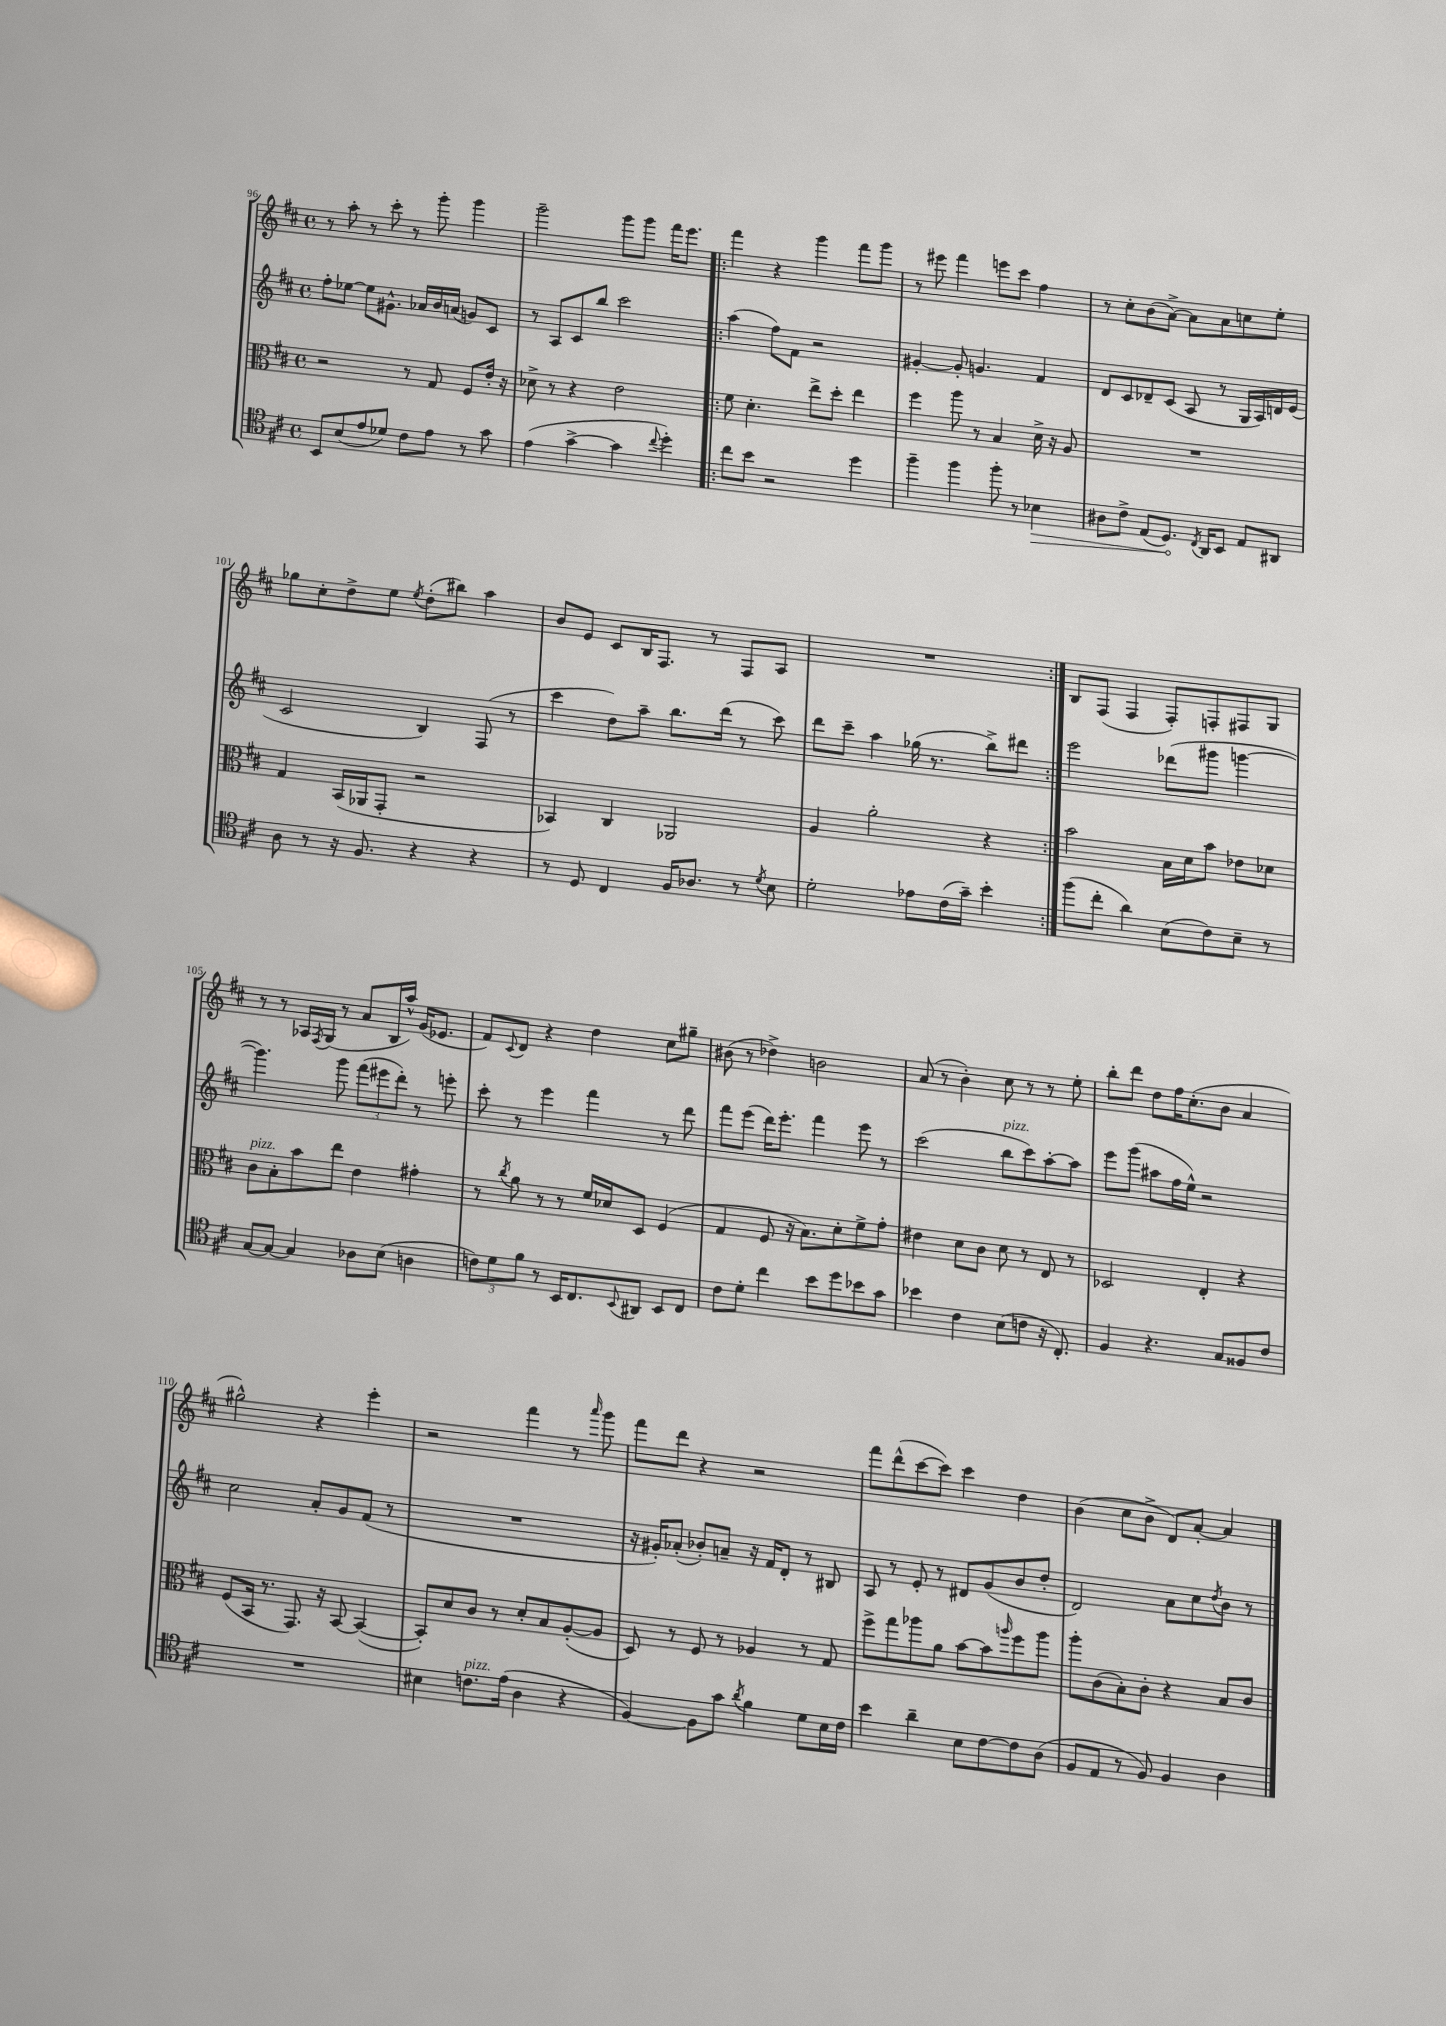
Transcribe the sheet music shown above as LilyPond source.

<<
\new StaffGroup <<
\new Staff = "s0" {
    \clef treble \key d \major \defaultTimeSignature \time 4/4
    r8 a''8-. r8 cis'''8-. r8 g'''8-. g'''4 |
    g'''2-- g'''8 g'''8 fis'''16 e'''8. |
    \repeat volta 2 { fis'''4 r4 g'''4 fis'''8 g'''8 |
    r8 eis'''8 fis'''4 e'''8 cis'''8 fis''4 |
    r8 cis''8-. b'8( a'8~->) a'8 a'8 c''8 e''8-. |
    ges''8 cis''8-. d''8-> e''8 \acciaccatura { e''8 } d''8-.( bis''8) a''4 |
    b'8 e'8 cis'8 b16 fis8. r8 fis8 a8 |
    R1 | }
    b8 fis8( fis4 fis8-.) f8-. fis8 g8 |
    r8 r8 aes16 \acciaccatura { fis8 } g16( r8 a'8 b16 a''16-^) g'16( ees'8. |
    fis'8) \appoggiatura { cis'8 } d'8 r4 d''4 cis''8 gis''8-- |
    bis'8( r8 des''4->) b'2 |
    a'8( r8 b'4-.) cis''8 r8 r8 e''8-. |
    b''8-. d'''8 d''8 fis''16 cis''8.-.( b'8 a'4 |
    gis''2-^) r4 e'''4-. |
    r2 fis'''4 r8 \grace { a'''16 } g'''8 |
    fis'''8 d'''8 r4 r2 |
    fis'''8 d'''8-^( cis'''8~ cis'''8) cis'''4 d''4 |
    b'4( cis''8 b'8-> d'8) a'8~-. a'4 \bar "|." |
}
\new Staff = "s1" {
    \clef treble \key d \major \defaultTimeSignature \time 4/4
    fis''8-. ees''8~ ees''8 gis'8.-^ aes'16 b'16 a'16( g'8) cis'8 |
    r8 a8 cis'8 b''8 cis'''2 |
    \repeat volta 2 { a''4( fis''8) fis'8 r2 |
    gis'4~-. gis'8-. g'4. fis'4 |
    d'8 cis'8 des'8-- cis'8( a8 r8 g16 a16) d'16 e'16( |
    cis'2 b4) fis8( r8 |
    cis'''4 d''8) a''8-- b''8. d'''16( r8 cis'''8) |
    d'''8 cis'''8-- a''4 ges''16( r8. b''8->) dis'''8 | }
    e'''2 des'''8( gis'''8 g'''4~ |
    g'''4.) g'''8 \tuplet 3/2 { fis'''8( eis'''8 d'''8-.) } r8 e'''8-. |
    cis'''8-. r8 e'''4 fis'''4 r8 d'''8 |
    fis'''8 e'''8( d'''16) e'''8.-. fis'''4 e'''8 r8 |
    cis'''2( b''8^\markup { \italic "pizz." } cis'''8) a''8~-. a''8 |
    e'''8 g'''8( ais''8 fis''16 e''16-^) r2 |
    cis''2 a'8-. g'8 fis'8( r8 |
    R1 |
    r16 gis'16-.) aes'8-.( bes'8-.) a'8-- r16 fis'16 d'8-. r8 bis8 |
    a8 r8 e'8-. r8 dis'8 g'8( b'8 d''8-. |
    d'2) a'8 cis''8 \acciaccatura { d''8 } b'8 r8 \bar "|." |
}
\new Staff = "s2" {
    \clef alto \key d \major \defaultTimeSignature \time 4/4
    r2 r8 g8 fis8 e'16-. r16 |
    des'8-> r8 r4 e'2 |
    \repeat volta 2 { fis'8 d'4.-. e''8-> d''8-. e''4 |
    fis''4 a''8 r8 b4 d'16-> r16 a8 |
    R1 |
    g4 b,16( aes,16 g,8-. r2 |
    bes,4) cis4 aes,2 |
    a4 a'2-. r4 | }
    b'2 b16 d'16 b'8 ees'8 des'8 |
    cis'8^\markup { \italic "pizz." } b8-. b'8 e''8 e'4 gis'4-. |
    r8 \acciaccatura { cis''8 } a'8 r8 r8 fis'16 des'16 d8 fis4( |
    g4 fis8 r16 b8.) d'8-. fis'8-> g'8-. |
    eis'4 d'8 cis'8 d'8 r8 e8 r8 |
    des2 e4-. r4 |
    fis8( b,16 r8. g,8.) r16 b,8~ b,4~( |
    b,8-.) d'8 cis'8 r8 d'8-. b8 a8~-.( a8 |
    d8) r8 fis8 r8 aes4 r8 g8 |
    fis''8-> g''8 aes''8 a'8 b'8~ b'8 \grace { a''16 } fis''8 a''8 |
    a''8-. cis'8( b8-.) cis'8-. r4 b8 cis'8 \bar "|." |
}
\new Staff = "s3" {
    \clef tenor \key d \major \defaultTimeSignature \time 4/4
    b,8 b8( e'8 des'8) cis'8 e'8 r8 g'8 |
    e'4( g'4~-> g'4 \appoggiatura { cis''8 } d''4-.) |
    \repeat volta 2 { cis''8 b'8 r2 d''4 |
    fis''4-- fis''4 fis''8-. r8 \once \override Hairpin.circled-tip = ##t bes4\> |
    ais8 cis'8-> e8( d8.\!) \acciaccatura { cis8 } a,16 b,8 e8 ais,8 |
    a8 r8 r16 fis8. r4 r4 |
    r8 d8 cis4 fis16 aes8. r8 \acciaccatura { d'8 } b8 |
    d'2-. ees'8 cis'16( g'16--) b'4-. | }
    fis''8( cis''8-. a'4) b8( cis'8) b8-- r8 |
    g8~ g8~ g4 aes8 b8( a4 |
    \tuplet 3/2 { c'8) d'8 fis'8 } r8 b,16 cis8. \appoggiatura { b,8 } ais,8 b,8 cis8 |
    cis'8 d'8-. cis''4 b'8 d''8 bes'8 g'8 |
    bes'4 cis'4 b8( c'8 r16 cis8.-.) |
    fis4 r4. g8 fisis8 cis'8 |
    R1 |
    bis4 c'8.^\markup { \italic "pizz." } e'16( a4 r4 |
    fis4~) fis8 g'8 \acciaccatura { a'8 } fis'4 d'8 b16 cis'16 |
    b'4 a'4-- b8 cis'8~ cis'8 a8( |
    fis8 e8 r8 fis8) fis4 a4 \bar "|." |
}
>>
>>
\layout { \context { \Score currentBarNumber = #96 } }
